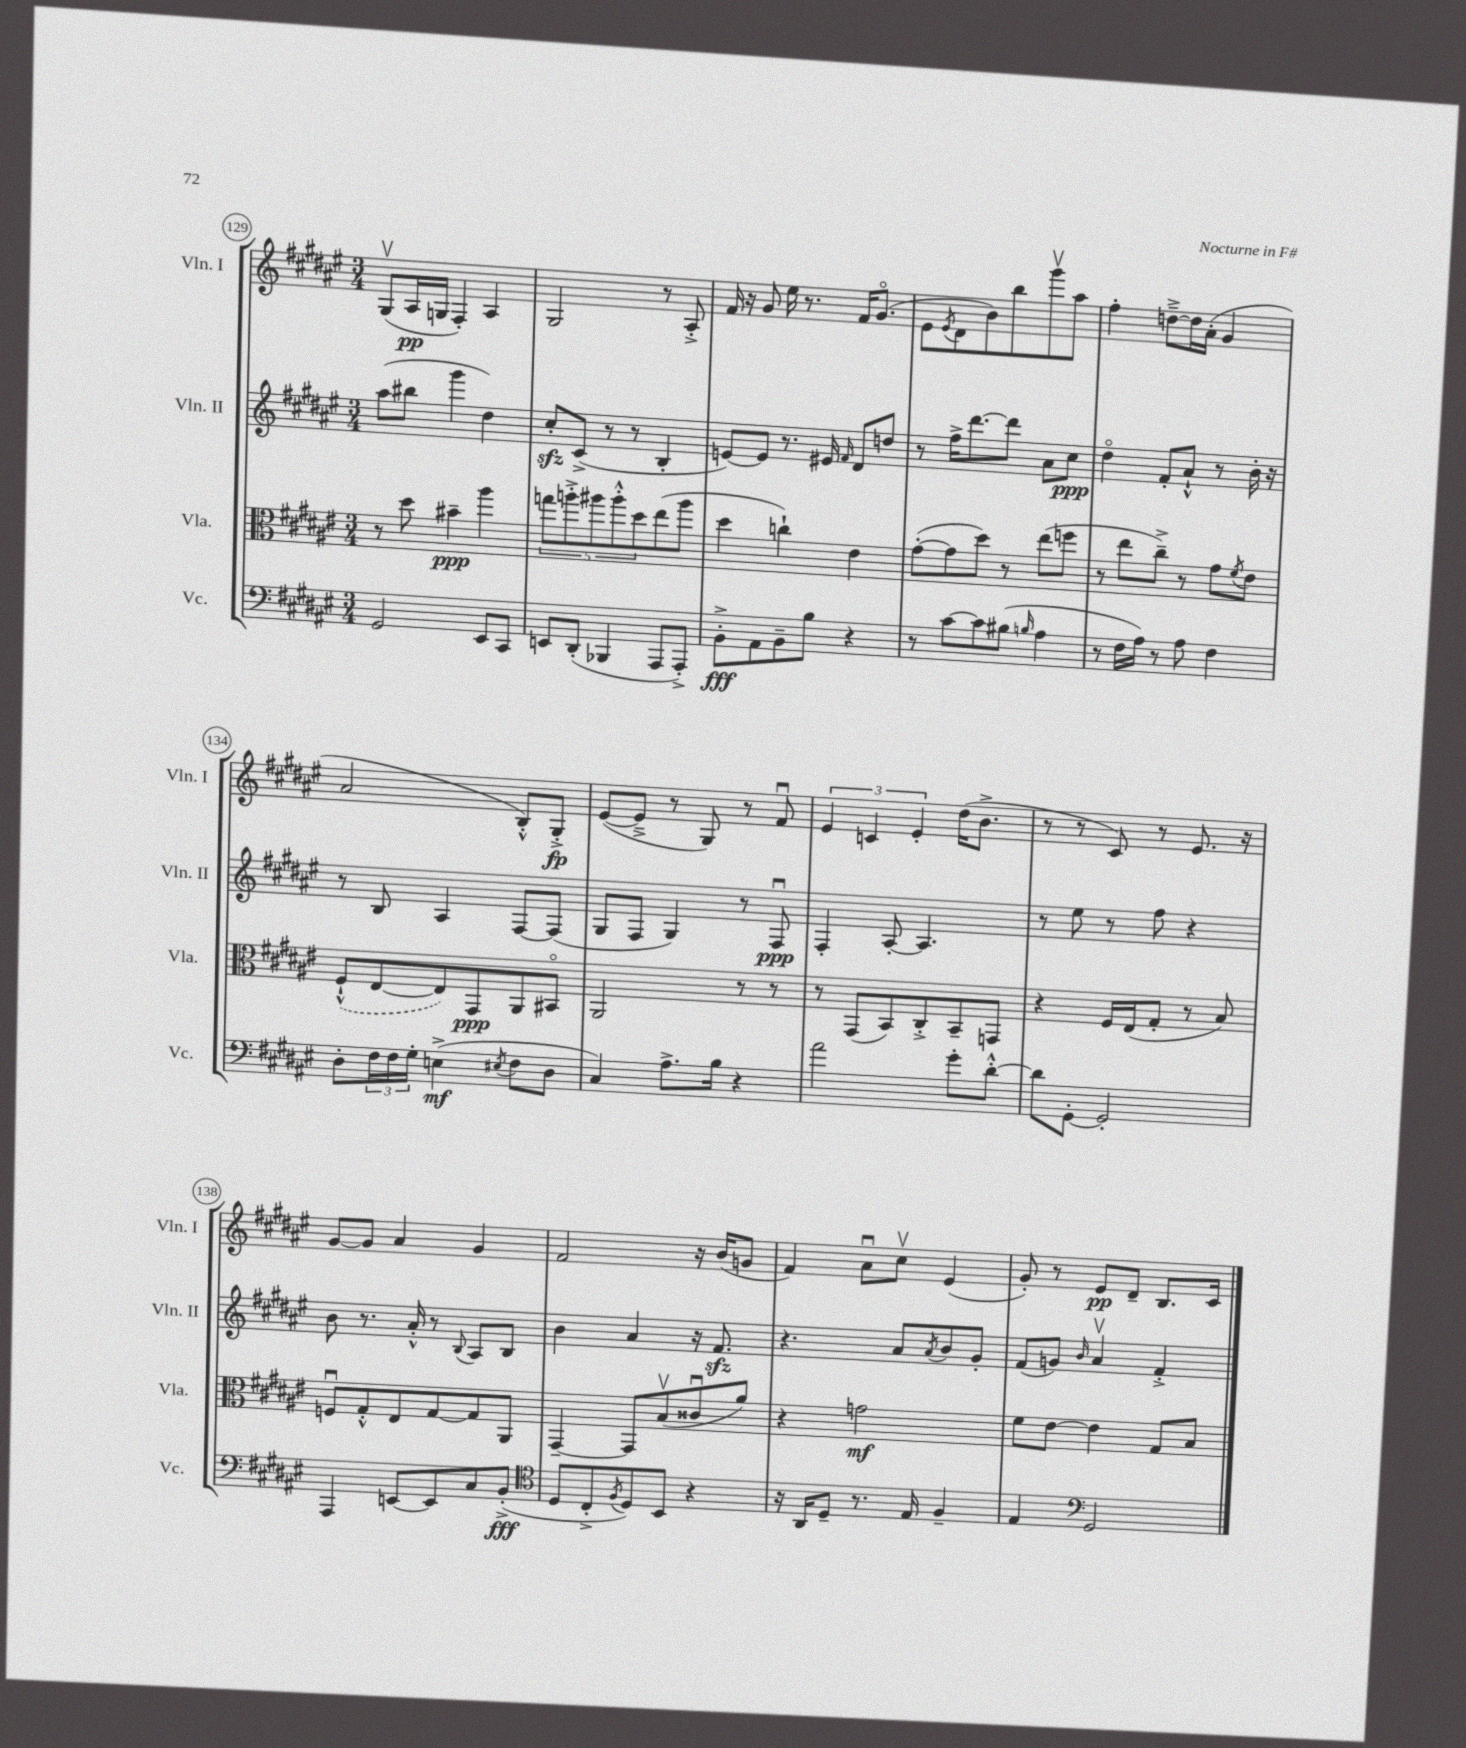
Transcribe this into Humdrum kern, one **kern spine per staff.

**kern	**kern	**kern	**kern
*staff4	*staff3	*staff2	*staff1
*clefF4	*clefC3	*clefG2	*clefG2
*k[f#c#g#d#a#e#]	*k[f#c#g#d#a#e#]	*k[f#c#g#d#a#e#]	*k[f#c#g#d#a#e#]
*M3/4	*M3/4	*M3/4	*M3/4
2GG#	8r	(8aa#	(8G#v
.	8dd#	8bb#	16A#
.	.	.	16G
.	4b#~	4ggg#	4F#')
8EE#	4aa#	4dd#)	4A#
8CC#	.	.	.
=	=	=	=
8EE	10gg	8cc#'	2G#
.	10aa'^	.	.
(8DD#'	.	(8c#^	.
.	10aa#	.	.
4BBB-	.	8r	.
.	10aa#'^^	.	.
.	.	8r	.
.	10dd#	.	.
8AAA#	(8ee#	4B'	8r
8AAA#'^)	8aa#	.	8A#'^
=	=	=	=
8BB'^	4dd#	[8e)	16f#
.	.	.	16r
8AA#	.	8e]	8g#
8BB~	4cc`)	8.r	16ee#
.	.	.	8.r
8B	.	.	.
.	.	16e#	.
.	.	16qqf#	.
4r	4e#	8d#	16f#
.	.	.	(8.g#o
.	.	8dd	.
=	=	=	=
8r	([8g#'	8r	8e#
.	.	.	8qe#
[8c#	8g#]	16ff#^	8d#
.	.	[8.ddd#	.
8c#]	8dd#)	.	8b)
(8B#	8r	8ddd#]	8bb
16qqB	.	.	.
4A#	(8ee#	8a#	8ggg#v
.	8ff	8cc#	8aa#
=	=	=	=
8r	8r	4dd#o	4ff#'
16F#	8ee#	.	.
16A#)	.	.	.
8r	8cc#~^)	8f#'	[8dd~^
8A#	8r	8a#`^^	16dd]
.	.	.	(16a#'
4F#	8g#	8r	4g#
.	8qf#	.	.
.	8e#	16b'	.
.	.	16r	.
=	=	=	=
8D#'	(8F#`^^	8r	2a#
24F#	[8E#	8B	.
24F#	.	.	.
24G#'	.	.	.
(4E^	8E#])	4A#	.
.	8GG#	.	.
8qE#	.	.	.
8F#	8AA#	[8F#	8B'^^)
8D#	8BB#o	(8F#]	8G#'^
=	=	=	=
4C#)	2AA#	8G#	([8e#
.	.	8F#	8e#~^]
8.A#^	.	4G#)	8r
.	.	.	8G#)
16B	.	.	.
4r	8r	8r	8r
.	8r	8F#u	8f#u
=	=	=	=
2a#	8r	4F#'	6e#
.	(8GG#	.	.
.	.	.	6c
.	8BB)	[8A#'	.
.	.	.	6e#'
.	8C#'^	4.A#]	.
8g#'	8BB~	.	(16dd#
.	.	.	8.b^
[8d#'^^	8GG	.	.
=	=	=	=
8d#]	4r	8r	8r
[8GG#'	.	8ee#	8r
2GG#']	16F#	8r	8c#)
.	(16E#	.	.
.	8G#'	8ff#	8r
.	8r	4r	8.e#
.	8B)	.	.
.	.	.	16r
=	=	=	=
4AAA#	8Fu	8b	[8g#
.	8G#'^^	8.r	8g#]
[8EE	8E#	.	4a#
.	.	16a#'^^	.
8EE]	[8G#	8r	.
.	.	8qqB	.
8C#	8G#]	8A#	4g#
(8BB'^	8AA#	8B	.
=	=	=	=
*clefC4	*	*	*
8D#	[4GG#~	4b	2f#
8C#'^	.	.	.
8qF#	.	.	.
8D#)	8GG#]	4a#	.
8BB	(8Bv	.	.
4r	8c##u	16r	16r
.	.	8.f#	(16b
.	8a#)	.	8g
=	=	=	=
16r	4r	4.r	4f#)
16AA#	.	.	.
8D#~	.	.	.
8.r	2g	.	8a#u
.	.	8a#	8cc#v
16E#	.	.	.
.	.	8qa#	.
4F#~	.	8b	(4e#
.	.	8g#'	.
=	=	=	=
4E#	8f#	(8f#	8g#')
.	[8e#	8g)	8r
*clefF4	*	*	*
.	.	16qqb	.
2GG#	4e#]	4a#v	8e#
.	.	.	8d#~
.	8G#	4f#'^	8.B
.	8B	.	.
.	.	.	16c#
==	==	==	==
*-	*-	*-	*-
